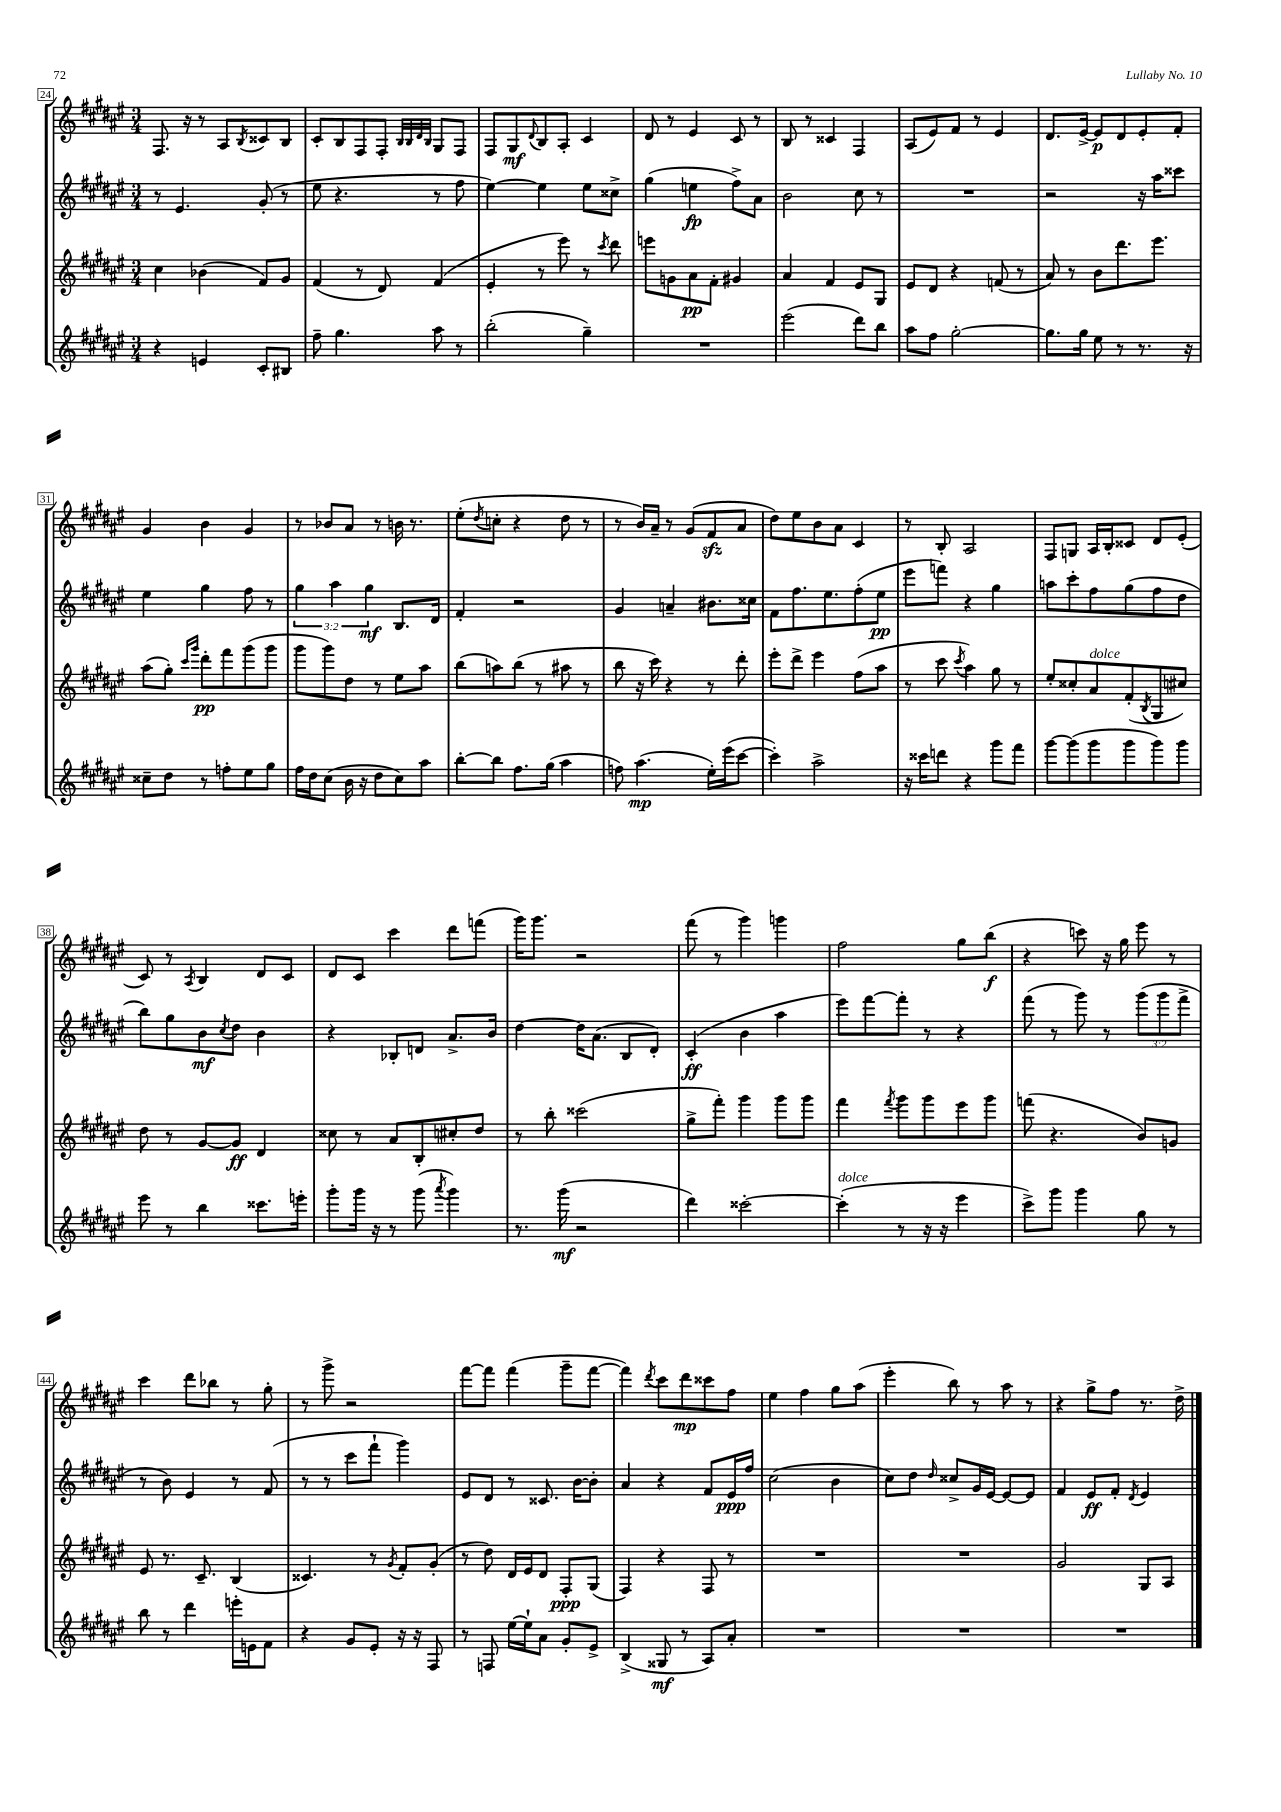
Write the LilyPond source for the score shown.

<<
\new StaffGroup <<
\new Staff = "s0" {
    \clef treble \key fis \major \numericTimeSignature \time 3/4
    fis8. r16 r8 ais8 \acciaccatura { b8 } cisis'8 b8 |
    cis'8-. b8 fis8 fis8-. \grace { b32 b32 dis'32 b32 } gis8 fis8 |
    fis8 gis8\mf \appoggiatura { dis'8 } b8 ais8-. cis'4 |
    dis'8 r8 eis'4 cis'8 r8 |
    b8 r8 cisis'4 fis4 |
    ais8( eis'8) fis'8 r8 eis'4 |
    dis'8. eis'16~-> eis'8\p dis'8 eis'8-. fis'8-. |
    gis'4 b'4 gis'4 |
    r8 bes'8 ais'8 r8 b'16 r8. |
    eis''8-.( \acciaccatura { dis''8 } c''8-. r4 dis''8 r8 |
    r8 b'16) ais'16-- r8 gis'8( fis'8\sfz ais'8 |
    dis''8) eis''8 b'8 ais'8 cis'4 |
    r8 b8-. ais2 |
    fis8 g8 ais16 b16-. cisis'8 dis'8 eis'8-.( |
    cis'8) r8 \acciaccatura { ais8 } b4 dis'8 cis'8 |
    dis'8 cis'8 cis'''4 dis'''8 f'''8( |
    gis'''16) gis'''8. r2 |
    fis'''8( r8 gis'''4) g'''4 |
    fis''2 gis''8 b''8\f( |
    r4 c'''8) r16 gis''16 eis'''8 r8 |
    cis'''4 dis'''8 bes''8 r8 gis''8-. |
    r8 gis'''8-> r2 |
    fis'''8~ fis'''8 fis'''4( gis'''8-- fis'''8~ |
    fis'''4) \acciaccatura { dis'''8 } cis'''8 dis'''8\mp cisis'''8 fis''8 |
    eis''4 fis''4 gis''8 ais''8( |
    eis'''4-. b''8) r8 ais''8 r8 |
    r4 gis''8-> fis''8 r8. dis''16-> \bar "|." |
}
\new Staff = "s1" {
    \clef treble \key fis \major \numericTimeSignature \time 3/4 \override Staff.TupletNumber.text = #tuplet-number::calc-fraction-text
    r8 eis'4. gis'8-.( r8 |
    eis''8 r4. r8 fis''8 |
    eis''4~) eis''4 eis''8 cisis''8-> |
    gis''4( e''4\fp fis''8->) ais'8 |
    b'2 cis''8 r8 |
    R2. |
    r2 r16 ais''16 cisis'''8 |
    eis''4 gis''4 fis''8 r8 |
    \tuplet 3/2 { gis''4 ais''4 gis''4\mf } b8. dis'16 |
    fis'4-. r2 |
    gis'4 a'4-- bis'8. cisis''16 |
    fis'8 fis''8. eis''8. fis''8-.( eis''8\pp |
    eis'''8 f'''8) r4 gis''4 |
    a''8 cis'''8-. fis''8 gis''8( fis''8 dis''8 |
    b''8) gis''8 b'8\mf \acciaccatura { cis''8 } dis''8 b'4 |
    r4 bes8-. d'8 ais'8.-> b'16 |
    dis''4~ dis''16 ais'8.( b8 dis'8-.) |
    cis'4-.\ff( b'4 ais''4 |
    eis'''8) fis'''8~ fis'''8-. r8 r4 |
    fis'''8( r8 gis'''8) r8 \tuplet 3/2 { gis'''8( gis'''8 fis'''8-> } |
    r8 b'8) eis'4 r8 fis'8( |
    r8 r8 cis'''8 fis'''8-! gis'''4) |
    eis'8 dis'8 r8 cisis'8. b'16~ b'8-. |
    ais'4 r4 fis'8 eis'16\ppp fis''16 |
    cis''2( b'4 |
    cis''8) dis''8 \grace { dis''16 } cisis''8-> gis'16 eis'16~ eis'8~ eis'8 |
    fis'4 eis'8\ff fis'8-. \acciaccatura { dis'8 } eis'4 \bar "|." |
}
\new Staff = "s2" {
    \clef treble \key fis \major \numericTimeSignature \time 3/4
    cis''4 bes'4( fis'8) gis'8 |
    fis'4( r8 dis'8) fis'4( |
    eis'4-. r8 eis'''8) r8 \acciaccatura { cis'''8 } dis'''8 |
    e'''8 g'8 ais'8\pp fis'8-. gis'4 |
    ais'4 fis'4 eis'8 gis8 |
    eis'8 dis'8 r4 f'8( r8 |
    ais'8) r8 b'8 dis'''8. eis'''8. |
    ais''8( gis''8-.) \grace { cis'''16 gis'''16 } dis'''8-.\pp fis'''8 gis'''8( gis'''8 |
    gis'''8 gis'''8) dis''8 r8 eis''8 ais''8 |
    b''8( a''8) b''8( r8 ais''8 r8 |
    b''8 r16 cis'''16) r4 r8 dis'''8-. |
    eis'''8-. dis'''8-> eis'''4 fis''8( ais''8 |
    r8 cis'''8 \acciaccatura { cis'''8 } ais''4) gis''8 r8 |
    eis''8-. cisis''8-. ais'8^\markup { \italic "dolce" } fis'8-.( \acciaccatura { b8 } gis8 cis''8) |
    dis''8 r8 gis'8~ gis'8\ff dis'4 |
    cisis''8 r8 ais'8 b8-. cis''8-. dis''8 |
    r8 b''8-. cisis'''2( |
    gis''8-> fis'''8-.) gis'''4 gis'''8 gis'''8 |
    fis'''4 \acciaccatura { fis'''8 } gis'''8 gis'''8 eis'''8 gis'''8 |
    f'''8( r4. b'8) g'8 |
    eis'8 r8. cis'8.-- b4( |
    cisis'4.) r8 \acciaccatura { gis'8 } fis'8-. gis'8-.( |
    r8 dis''8) dis'16 eis'16 dis'8 fis8-.\ppp gis8( |
    fis4) r4 fis8 r8 |
    R2. |
    R2. |
    gis'2 gis8 ais8 \bar "|." |
}
\new Staff = "s3" {
    \clef treble \key fis \major \numericTimeSignature \time 3/4
    r4 e'4 cis'8-. bis8 |
    fis''8-- gis''4. ais''8 r8 |
    b''2-.( gis''4--) |
    R2. |
    eis'''2( dis'''8) b''8 |
    ais''8 fis''8 gis''2~-. |
    gis''8. gis''16 eis''8 r8 r8. r16 |
    cisis''8-- dis''8 r8 f''8-. eis''8 gis''8 |
    fis''16 dis''16 cis''8( b'16 r16 dis''8 cis''8) ais''8 |
    b''8~-. b''8 fis''8. gis''16( ais''4 |
    f''8) ais''4.\mp( eis''16-.) eis'''16( cis'''8~ |
    cis'''4-.) ais''2-> |
    r16 cisis'''16 d'''8 r4 gis'''8 fis'''8 |
    gis'''8~ gis'''8( gis'''8 gis'''8 gis'''8) gis'''8 |
    eis'''8 r8 b''4 cisis'''8. e'''16-. |
    gis'''8-. gis'''16 r16 r8 gis'''8( \acciaccatura { ais'''8 } gis'''4) |
    r8. gis'''16\mf( r2 |
    dis'''4) cisis'''2~-. |
    cisis'''4-.^\markup { \italic "dolce" }( r8 r16 r16 eis'''4 |
    cis'''8->) gis'''8 gis'''4 gis''8 r8 |
    b''8 r8 dis'''4 e'''16-. e'16 fis'8 |
    r4 gis'8 eis'8-. r16 r16 fis8 |
    r8 f8 eis''16~ eis''16-! ais'8 gis'8-. eis'8-> |
    b4->( gisis8\mf r8 ais8) ais'8-. |
    R2. |
    R2. |
    R2. \bar "|." |
}
>>
>>
\layout { \context { \Score currentBarNumber = #24 \override BarNumber.stencil = #(make-stencil-boxer 0.1 0.3 ly:text-interface::print) } }
